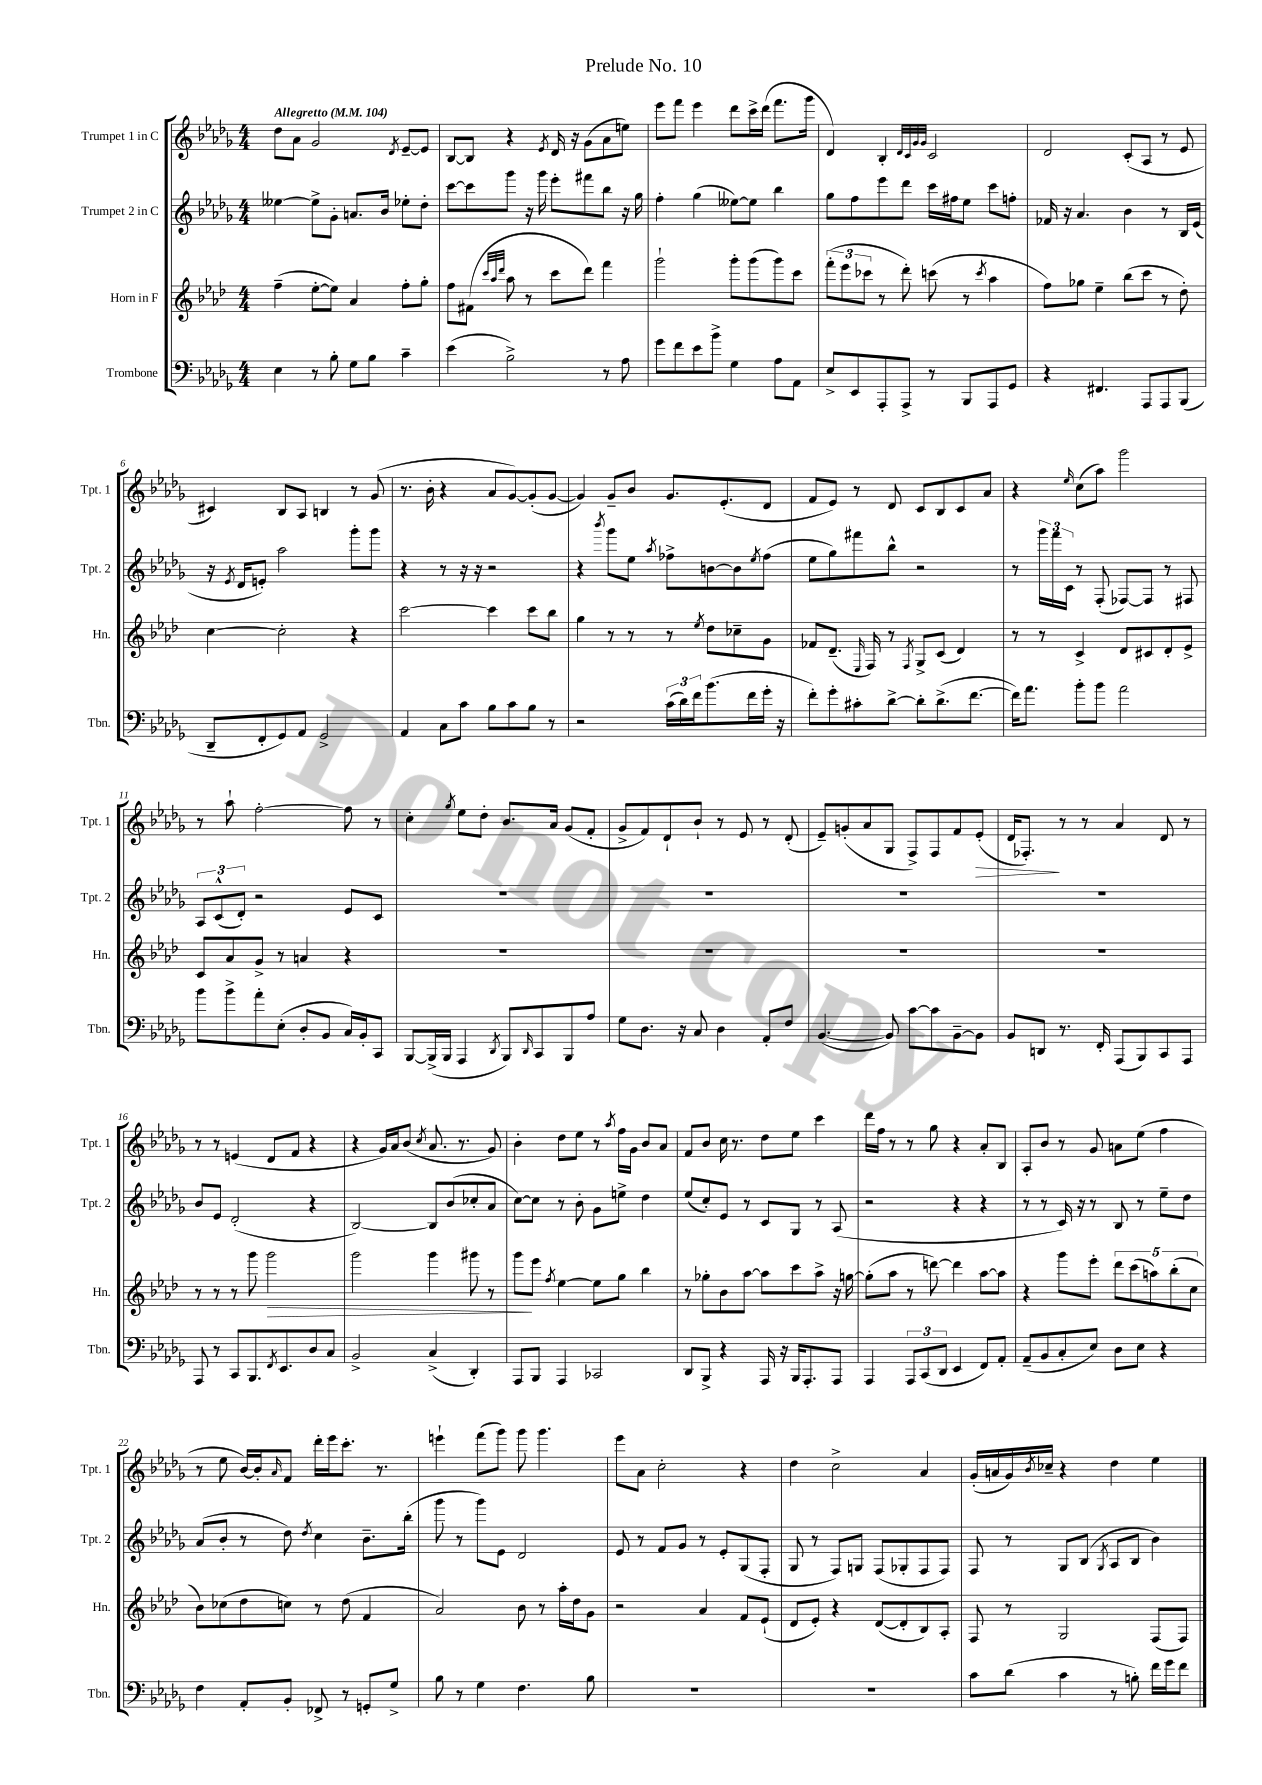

**kern	**kern	**kern	**kern
*staff4	*staff3	*staff2	*staff1
*clefF4	*clefG2	*clefG2	*clefG2
*k[b-e-a-d-g-]	*k[b-e-a-d-]	*k[b-e-a-d-g-]	*k[b-e-a-d-g-]
*M4/4	*M4/4	*M4/4	*M4/4
*MM104	*MM104	*MM104	*MM104
4E-\	(4ff~\	[4ee--\	8dd-\L
.	.	.	8a-\J
8r	[8ee-'\L	8ee--^\]L	2g-/
8B-'\	8ee-\]J)	8g-'\J	.
8G-\L	4a-/	8.a/L	.
8B-\J	.	.	.
.	.	16b-/Jk	.
.	.	.	8qd-/
4c~\	8ff'\L	8ee-'\L	[8e-~/L
.	8gg'\J	8dd-'\J	8e-/]J
=	=	=	=
(4e-\	8ff\L	[8ccc\L	[8B-/L
.	(8f#\J	8ccc\]	8B-/]J
.	32qqccc/LLL	.	.
.	32qqaa-/	.	.
.	32qqddd-/JJJ	.	.
2B-^\)	8aa-\	8ggg-\J	4r
.	8r	16r	.
.	.	16ggg-\	.
.	.	.	8qe-/
.	8ccc\L	8eee-'\L	16d-/
.	.	.	16r
.	8ddd-\J)	8fff#\	(8g-\L
8r	4fff\	8bb-\J	8a-\
8A-\	.	16r	8ee\J)
.	.	16gg-\	.
=	=	=	=
8g-\L	2ggg`\	4ff'\	8eee-\L
8f\	.	.	8fff\J
8e-\	.	(4gg-\	4eee-\
8b-^\J	.	.	.
4G-\	8ggg'\L	[8ee--\L)	8ddd-\L
.	(8ggg\	8ee--\]J	16ccc^\L
.	.	.	(16ddd-\JJ
8A-\L	8ggg\)	4bb-\	8.fff\L
8AA-\J	8ccc\J	.	.
.	.	.	16ggg-\Jk
=	=	=	=
8E-^/L	(12fff'\L	8gg-\L	4d-/)
.	12eee-\	.	.
8EE-/	.	8ff\	.
.	12ccc-\J	.	.
8AAA-'/	8r	8eee-\	4B-'/
8AAA-^/J	8ddd-'\)	8ddd-\J	.
.	.	.	32qqd-/LLL
.	.	.	32qqc/
.	.	.	32qqg-/
.	.	.	32qqg-/JJJ
8r	(8ccc\	16ccc\LL	2c/
.	.	16ff#\J	.
8BBB-/L	8r	8ee-\J	.
.	8qccc/	.	.
8AAA-/	4aa-\	8ccc\L	.
8GG-/J	.	8ff'\J	.
=	=	=	=
4r	8ff\L)	16f-/	2d-/
.	.	16r	.
.	8gg-\J	4.a-/	.
4.FF#/	4ee-~\	.	.
.	(8bb-\L	4b-\	(8c'/L
8AAA-/L	8ccc\J	.	8A-/J
8AAA-/	8r	8r	8r
(8BBB-/J	8dd-'\)	16B-/LL	8e-/
.	.	(16e-/JJ	.
=	=	=	=
8DD-~/L	[4cc\	16r	4c#/)
.	.	8qe-/	.
.	.	16d-/LK	.
8FF'/	.	8e'/J)	.
8GG-/)	2cc'\]	2aa-\	8B-/L
8AA-/J	.	.	8A-/J
2GG-^/	.	.	4B/
.	4r	8ggg-'\L	8r
.	.	8ggg-\J	(8g-/
=	=	=	=
4AA-/	[2ccc\	4r	8.r
.	.	.	16b-'\
8C\L	.	8r	4r
8c\J	.	16r	.
.	.	16r	.
8B-\L	4ccc\]	2r	8a-/L
8c\	.	.	[8g-/)
8B-\J	8ccc\L	.	(8g-'/]
8r	8bb-\J	.	[8g-/J
=	=	=	=
2r	4gg\	4r	4g-/])
.	.	8qbbb-/	.
.	8r	8ggg-\L	8g-~/L
.	8r	8ee-\J	8b-/J
.	.	8qaa-/	.
(24c\LL	8r	8ff-^\L	8.g-/L
24d-\)	.	.	.
24f\J	.	.	.
.	8qee-/	.	.
(8.b-\	8dd-\L	[8b\	.
.	.	.	(8.e-'/
.	8cc-~\	8b\]	.
16f\L	.	.	.
.	.	8qee-/	.
16g-'\JJ	8g\J	(8ff-\J	8d-/J
16r	.	.	.
=	=	=	=
8f'\L)	8f-/L	8ee-\L	8f/L
8g-'\	(8.d-~/J	8gg-\)	8e-/J)
8c#'\	.	8fff#\	8r
.	16qqE-/	.	.
.	16F/)	.	.
[8d-^\J	8r	8bb-^^\J	8d-/
.	8qF/	.	.
8d-'\]L	8G^/L	2r	8c/L
(8.d-^\	(8c/J	.	8B-/
.	4d-/)	.	8c/
[8.f\J	.	.	.
.	.	.	8a-/J
=	=	=	=
16f\]LK)	8r	8r	4r
8.a-\J	.	.	.
.	8r	24ggg-\LL	.
.	.	24fff\	.
.	.	24c\JJ	.
.	.	.	16qqee-/
8b-'\L	4c^/	8r	(8cc\L
8b-\J	.	(8F'/	8aa-\J)
2a-\	8d-/L	[8F-/L)	2ggg-\
.	8c#/	8F-/]J	.
.	8d-'/	8r	.
.	8e-^/J	8F#/	.
=	=	=	=
8b-\L	8c/L	12A-/L	8r
.	.	(12c^^/	.
8b-^\	8a-/	.	8aa-`\
.	.	12d-'/J)	.
8a-'\	8g^/J	2r	[2ff'\
(8E-'\J	8r	.	.
8D-'/L	4a/	.	.
8BB-/J	.	.	.
16C/LL)	4r	8e-/L	8ff\]
16BB-'/J	.	.	.
8CC/J	.	8c/J	8r
=	=	=	=
[8BBB-/L	1r	1r	4cc'\
(16BBB-^/]L	.	.	.
16BBB-/JJ	.	.	.
.	.	.	8qgg-/
4AAA-/	.	.	8ee-\L
.	.	.	8dd-'\J
8qDD-/	.	.	.
8BBB-/L)	.	.	8.b-/L
16qqDD-/	.	.	.
8CC/	.	.	.
.	.	.	16a-/Jk
8BBB-/	.	.	(8g-/L
8A-/J	.	.	8f'/J
=	=	=	=
8G-\L	1r	1r	8g-^/L
8.D-\J	.	.	8f/)
.	.	.	8d-`/
16r	.	.	.
8C/	.	.	8b-`/J
4D-\	.	.	8r
.	.	.	8e-/
8AA-'/L	.	.	8r
8F/J	.	.	(8d-'/
=	=	=	=
([4.BB-/	1r	1r	8e-~/L)
.	.	.	(8g'/
.	.	.	8a-/
8BB-/])	.	.	8G-/J
[8c\L	.	.	8F^/L)
8c\]	.	.	8F/
[8BB-~\	.	.	8f/
8BB-\]J	.	.	(8e-'/J
=	=	=	=
8BB-/L	1r	1r	16d-/LK
.	.	.	8.F-'/J)
8DD/J	.	.	.
8.r	.	.	8r
.	.	.	8r
16FF'/	.	.	.
(8AAA-/L	.	.	4a-/
8BBB-/)	.	.	.
8CC/	.	.	8d-/
8AAA-/J	.	.	8r
=	=	=	=
8AAA-/	8r	8b-/L	8r
8r	8r	8e-/J	8r
8CC/L	8r	(2d-'/	(4e/
8.BBB-/	8ggg\	.	.
.	2ggg\	.	8d-/L
8qFF/	.	.	.
8.EE-/	.	.	.
.	.	.	8f/J
8D-/	.	4r	4r
8C/J	.	.	.
=	=	=	=
2BB-^/	2ggg\	[2B-/)	4r
.	.	.	16g-/LL)
.	.	.	16a-/J
.	.	.	(8b-/J
.	.	.	8qcc/
(4C^/	4ggg\	8B-/]L	8.a-/
.	.	(8b-/	.
.	.	.	8.r
4DD-'/)	8ggg#\	8cc-'/	.
.	8r	8a-/J	8g-/)
=	=	=	=
8AAA-/L	8ggg\L	[8cc\L)	4b-'\
8BBB-/J	8eee-\J	8cc\]J	.
.	8qff/	.	.
4AAA-/	[4ee-\	8r	8dd-\L
.	.	8b-'\	8ee-\J
2CC-/	8ee-\]L	8g-\L	8r
.	.	.	8qaa-/
.	8gg\J	8ee^\J	16ff\LL
.	.	.	16g-\JJ
.	4bb-\	4dd-\	8b-/L
.	.	.	8a-/J
=	=	=	=
8DD-/L	8r	(8ee-/L	8f/L
8BBB-^/J	8gg-'\L	8cc'/)	8b-/J
4r	8b-\	8e-/J	16cc\
.	.	.	8.r
.	[8aa-\J	8r	.
16AAA-/	8aa-\]L	8c/L	8dd-\L
16r	.	.	.
16BBB-/LK	8ccc\	8G-/J	8ee-\J
8.AAA-'/	.	.	.
.	8aa-^\J	8r	4ccc\
8AAA-/J	16r	(8A-/	.
.	[16gg\	.	.
=	=	=	=
4AAA-/	(8gg'\]L	2r	16ddd-\LL
.	.	.	16ff\JJ
.	8aa-\J	.	8r
12AAA-/L	8r	.	8r
(12CC/	.	.	.
.	[8ddd\)	.	8gg-\
12DD-/J	.	.	.
4EE-/	4ddd\]	4r	4r
8FF/L)	[8aa-\L	4r	8a-'/L
8AA-'/J	8aa-\]J	.	8B-/J
=	=	=	=
(8AA-~/L	4r	8r	8A-'/L
8BB-/	.	8r	8b-/J
8C'/	8ggg\L	16c/)	8r
.	.	16r	.
8E-/J)	8eee-'\J	8r	8g-/
8D-\L	10ddd-\L	8B-/	8a\L
.	(10ccc\	.	.
8E-\J	.	8r	(8ee-\J
.	10aa\)	.	.
4r	.	8ee-~\L	4ff\
.	(10bb-'\	.	.
.	.	8dd-\J	.
.	10cc\J	.	.
=	=	=	=
4F\	8b-\L)	(8a-/L	8r
.	(8cc-\	8b-'/J	8ee-\
8AA-'/L	8dd-\	8r	[16b-/LL)
.	.	.	16b-'/]J
.	.	.	16qqa-/
8BB-'/J	8cc\J)	8dd-\)	8f/J
.	.	8qdd-/	.
8FF-^/	8r	4cc\	16ddd-'\LL
.	.	.	16eee-\J
8r	(8dd-\	.	8.ccc'\J
8GG'/L	4f/	8.b-~\L	.
.	.	.	8.r
8G-^/J	.	.	.
.	.	(16bb-'\Jk	.
=	=	=	=
8B-\	2a-/)	8ggg-\	4eee`\
8r	.	8r	.
4G-\	.	8ggg-\L)	(8fff\L
.	.	8e-\J	8ggg-\J)
4.F\	8b-\	2d-/	8ggg-\
.	8r	.	4.ggg-\
.	16aa-'\LL	.	.
.	16dd-\J	.	.
8B-\	8g\J	.	.
=	=	=	=
1r	2r	8e-/	8eee-\L
.	.	8r	8a-\J
.	.	8f/L	2cc'\
.	.	8g-/J	.
.	4a-/	8r	.
.	.	8e-'/L	.
.	8f/L	(8G-/	4r
.	(8e-`/J	8F'/J	.
=	=	=	=
1r	8d-/L	8G-/	4dd-\
.	8e-'/J)	8r	.
.	4r	8F/L)	2cc^\
.	.	8G/J	.
.	([8d-/L	(8F/L	.
.	8d-'/]	8G-'/	.
.	8B-/)	8F/	4a-/
.	8A-'/J	8F/J)	.
=	=	=	=
8c\L	8F/	8F/	(16g-'/LL
.	.	.	16a/
(8d-\J	8r	8r	16g-/)
.	.	.	8qb-/
.	.	.	16cc-~/JJ
4c\	2G/	8G-/L	4r
.	.	(8B-/J	.
.	.	8qG-/	.
8r	.	8A-/L	4dd-\
8B'\)	.	8B-/J	.
16f\LL	(8F/L	4b-\)	4ee-\
16g-\J	.	.	.
8f\J	8F/J)	.	.
==	==	==	==
*-	*-	*-	*-
